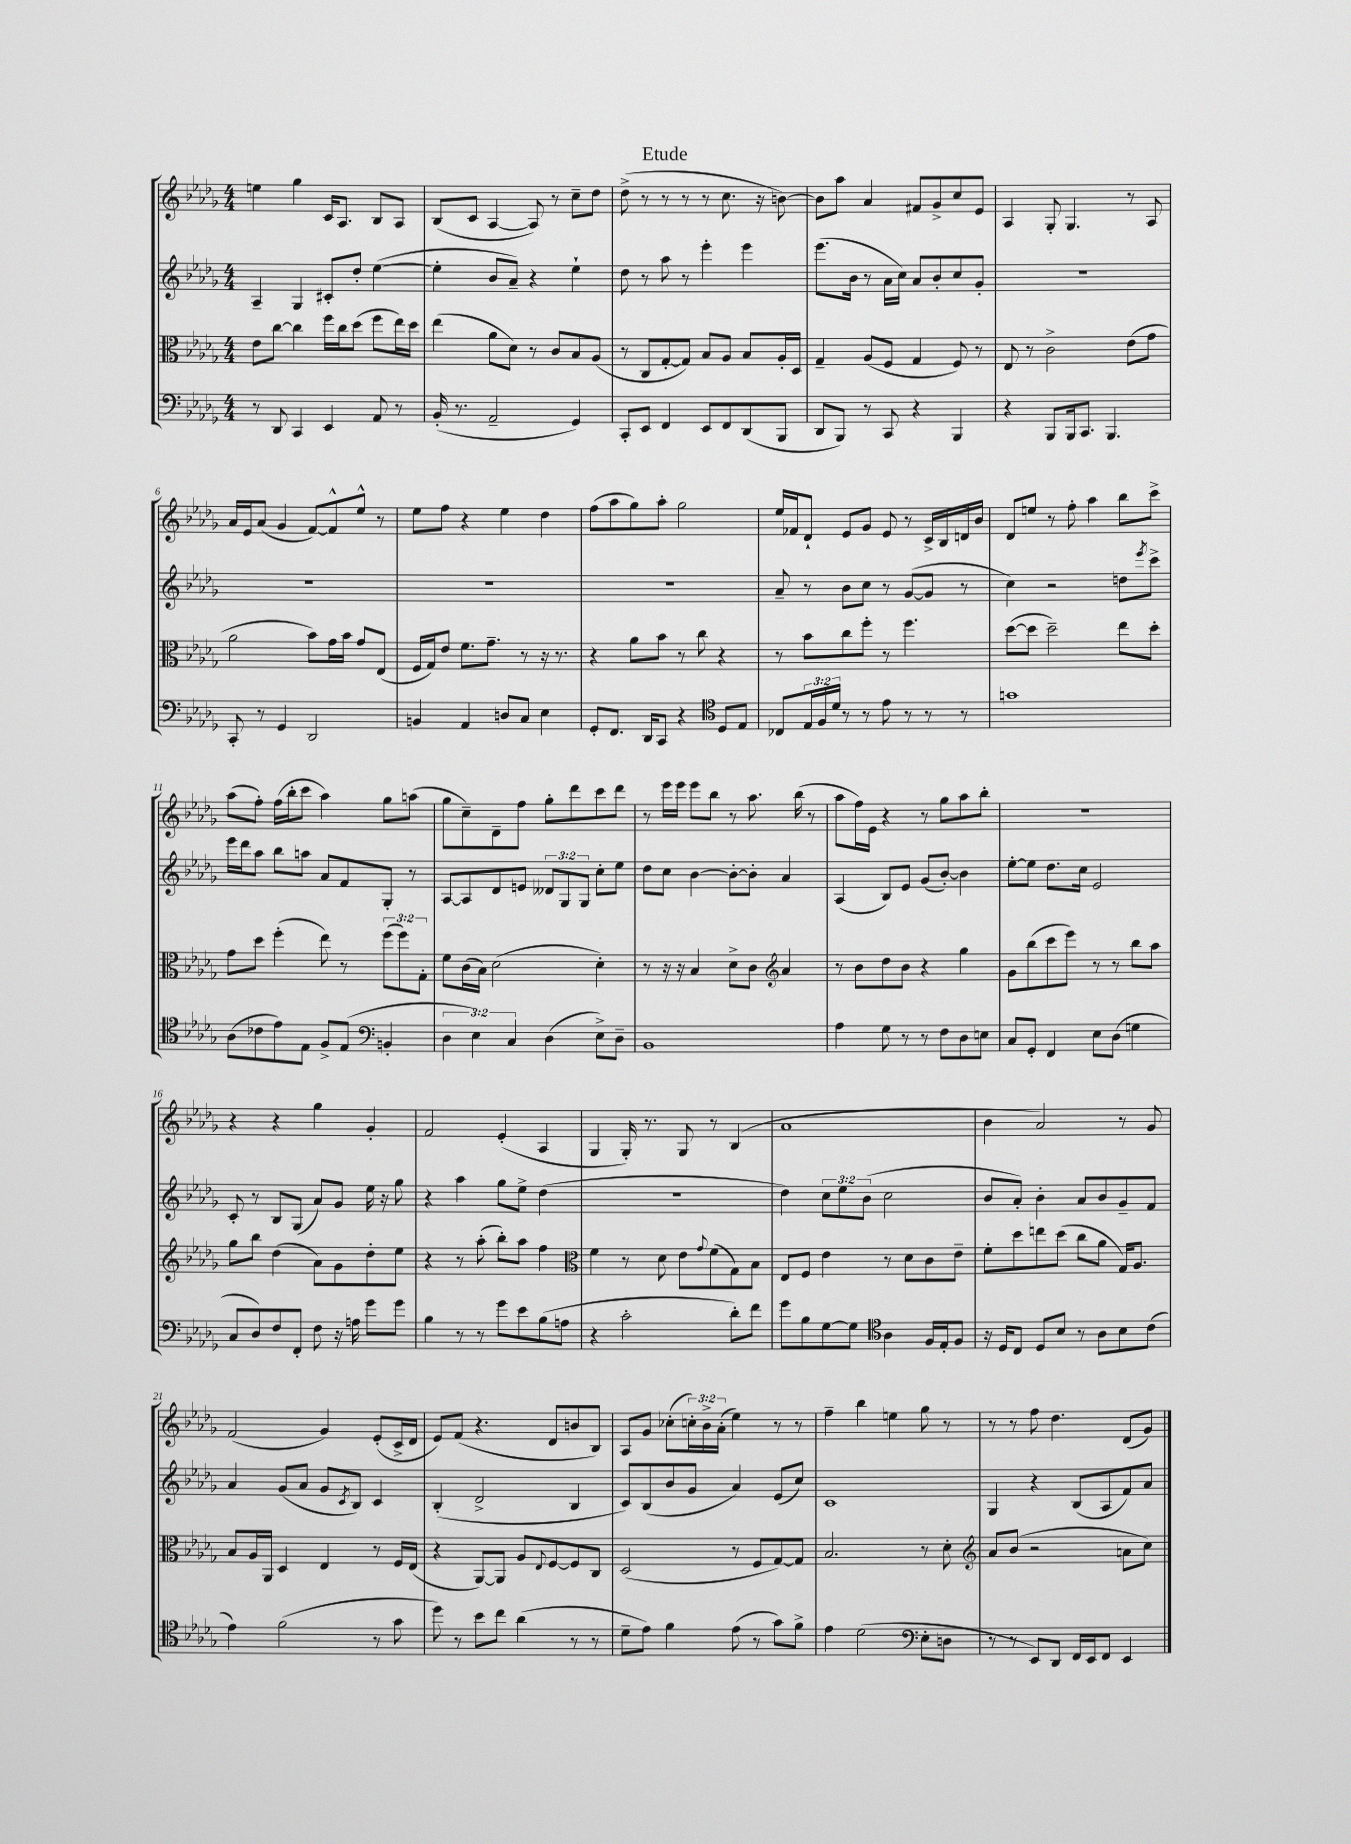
\header { title = "Etude" }
<<
\new StaffGroup <<
\new Staff = "s0" {
    \clef treble \key des \major \numericTimeSignature \time 4/4 \override Staff.TupletNumber.text = #tuplet-number::calc-fraction-text
    e''4 ges''4 c'16 aes8. bes8 aes8 |
    bes8( c'8 aes4~ aes8) r8 c''8-- des''8 |
    des''8->( r8 r8 r8 r8 c''8. r16 b'8~) |
    b'8 aes''8 aes'4 fis'8 ges'8-> c''8 ees'8 |
    aes4 ges8-. ges4. r8 aes8 |
    aes'16 ees'16 aes'8( ges'4 f'8~) f'8-^ ees''8-^ r8 |
    ees''8 f''8 r4 ees''4 des''4 |
    f''8( aes''8 ges''8) aes''8-. ges''2 |
    ees''16 fes'16 des'8-! ees'8 ges'8 ees'8 r8 c'16-> bes16 d'16 bes'16 |
    des'8 e''8 r8 f''8-. aes''4 bes''8 c'''8-> |
    aes''8( f''8-.) f''16( bes''16-. c'''8 aes''4) ges''8 a''8( |
    ges''8 c''8--) des'8-- f''8 ges''8-. des'''8 c'''8 des'''8 |
    r8 ees'''16 ees'''16 ees'''8 bes''8 r8 aes''8. bes''16( r8 |
    aes''8 f''16) ees'16 r4 r8 ges''8 aes''8 bes''8-. |
    R1 |
    r4 r4 ges''4 ges'4-. |
    f'2 ees'4-.( aes4 |
    ges4 ges16-.) r8. ges8 r8 bes4( |
    aes'1 |
    bes'4 aes'2) r8 ges'8 |
    f'2( ges'4) ees'8-.( c'16-> des'16 |
    ees'8) f'8( r4. des'8 b'8 bes8) |
    aes8 ges'8 ces''8-.( \tuplet 3/2 { c''16-.) bes'16-> aes'16-.( } ees''4) r8 r8 |
    f''4-- bes''4 e''4 ges''8 r8 |
    r8 r8 f''8 des''4. des'8( ges'8) \bar "|." |
}
\new Staff = "s1" {
    \clef treble \key des \major \numericTimeSignature \time 4/4 \override Staff.TupletNumber.text = #tuplet-number::calc-fraction-text
    aes4-- ges4 cis'8-. des''8-. ees''4~( |
    ees''4-. bes'8 aes'8--) r4 ees''4-! |
    des''8 r8 aes''8 r8 ees'''4-. ees'''4 |
    ees'''8.( bes'16 r8 aes'16 c''16) aes'8 bes'8-. c''8 ges'8-. |
    R1 |
    R1 |
    R1 |
    R1 |
    aes'8-- r8 bes'8 c''8 r8 ges'8~( ges'8 r8 |
    c''4) r2 d''8 \acciaccatura { ees'''8 } c'''8-> |
    ees'''16 des'''16 aes''8 bes''8 a''8 aes'8 f'8 ges8-. r8 |
    aes8~ aes8 des'8 e'8 \tuplet 3/2 { deses'8 ges8 ges8 } c''8-. ees''8 |
    des''8 c''8 bes'4~ bes'8~-. bes'8-. aes'4 |
    aes4( bes8) ees'8 ges'8( bes'8~-.) bes'4 |
    ees''8~-. ees''8 des''8. c''16 ees'2 |
    c'8-. r8 bes8 ges8( aes'8) ges'8 ees''16 r16 ges''8 |
    r4 aes''4 ges''8 ees''8-> des''4( |
    R1 |
    des''4) \tuplet 3/2 { c''8 ees''8 bes'8( } c''2 |
    bes'8 aes'8-.) bes'4-. aes'8 bes'8 ges'8-- f'8 |
    aes'4 ges'8( aes'8 ges'8 \acciaccatura { c'8 } bes8) c'4 |
    bes4-.( des'2-> bes4 |
    c'8) bes8( bes'8 ges'8 aes'4) ees'8( c''8) |
    c'1 |
    ges4 r4 bes8( aes8 f'8) aes'8 \bar "|." |
}
\new Staff = "s2" {
    \clef alto \key des \major \numericTimeSignature \time 4/4 \override Staff.TupletNumber.text = #tuplet-number::calc-fraction-text
    ees'8 c''8~ c''4 f''16 c''16 des''8( f''8 ees''16) des''16 |
    ees''4( aes'8 des'8) r8 c'8 bes8 aes8( |
    r8 c8 ges8~-. ges8) bes8 aes8 bes8 aes16-. des16 |
    ges4-- aes8( f8 ges4 f8) r8 |
    ees8 r8 c'2-> ees'8( ges'8 |
    aes'2 bes'8) ges'16 bes'16 ges'8 ees8( |
    f16 ges16) ees'8 f'8. ges'8.-- r8 r16 r8. |
    r4 aes'8 bes'8 r8 c''8 r4 |
    r8 bes'8 c''8 f''8-. r8 f''4. |
    des''8~( des''8 des''2--) ees''8 des''8-. |
    ges'8 des''8 f''4-.( ees''8) r8 \tuplet 3/2 { f''8( f''8) ges8-. } |
    f'8 c'16( bes16) des'2( des'4-.) |
    r8 r16 r16 bes4 des'8-> c'8 \clef treble aes'4 |
    r8 bes'8 des''8 bes'8 r4 ges''4 |
    ges'8 bes''8( c'''8 ees'''8) r8 r8 bes''8 aes''8 |
    ges''8 bes''8 des''4( aes'8) ges'8 des''8-. ees''8 |
    r4 r8 aes''8-.( bes''8-.) aes''8 f''4 |
    \clef alto f'4 r8 des'8 ees'8 \appoggiatura { ges'8 } f'8( ges8) bes8 |
    ees8 f8 ees'4 r8 des'8 c'8 ees'8-- |
    f'8-. des''8 e''8 des''8( c''8 aes'8 ges16) aes8. |
    bes8 aes16 aes,16 des4 ees4 r8 f16 ees16( |
    r4 aes,8~) aes,8 aes8 \appoggiatura { ees8 } f8~ f8 c8 |
    des2( r8 f8 ges8~) ges8 |
    bes2. r8 des'8-. |
    \clef treble aes'8 bes'8( r2 a'8 c''8) \bar "|." |
}
\new Staff = "s3" {
    \clef bass \key des \major \numericTimeSignature \time 4/4 \override Staff.TupletNumber.text = #tuplet-number::calc-fraction-text
    r8 des,8 c,4 ees,4 aes,8 r8 |
    bes,16-.( r8. aes,2-- ges,4) |
    c,8-. ees,8 f,4 ees,8 f,8 des,8( bes,,8 |
    des,8 bes,,8) r8 c,8 r4 bes,,4 |
    r4 bes,,8 bes,,16 c,8. bes,,4. |
    c,8-. r8 ges,4 des,2 |
    b,4 aes,4 d8 c8 ees4 |
    ges,8-. f,8. des,16 c,8 r4 \clef tenor des8 ees8 |
    ces8 \tuplet 3/2 { ees16 f16 des'16 } r8 r8 ees'8 r8 r8 r8 |
    g'1 |
    aes8( ces'8 ees'8) ees8 f8-> ees8( \clef bass b,4-. |
    \tuplet 3/2 { des4 ees4) c4 } des4( ees8->) des8-- |
    bes,1 |
    aes4 ges8 r8 r8 f8 des8 e8 |
    c8 ges,8-. f,4 ees8 des8( g4 |
    c8 des8) f8 f,8-. f8 r16 a16 ges'8 ges'8 |
    bes4 r8 r8 ges'8 ees'8 bes8( a8 |
    r4 c'2-. des'8-.) f'8 |
    ges'8 bes8 ges8~ ges8 \clef tenor aes4 f16 ees16-. f8 |
    r16 des16 c8 des8 bes8 r8 aes8 bes8 c'8( |
    ees'4) f'2( r8 ges'8 |
    des''8) r8 bes'8 c''8 aes'4( r8 r8 |
    des'8-- ees'8) f'4 ees'8( r8 ges'8) f'8-> |
    ees'4 des'2( \clef bass ees8-. d8 |
    r8 r8 ees,8) des,8 f,16 ees,16 f,8 ees,4 \bar "|." |
}
>>
>>
